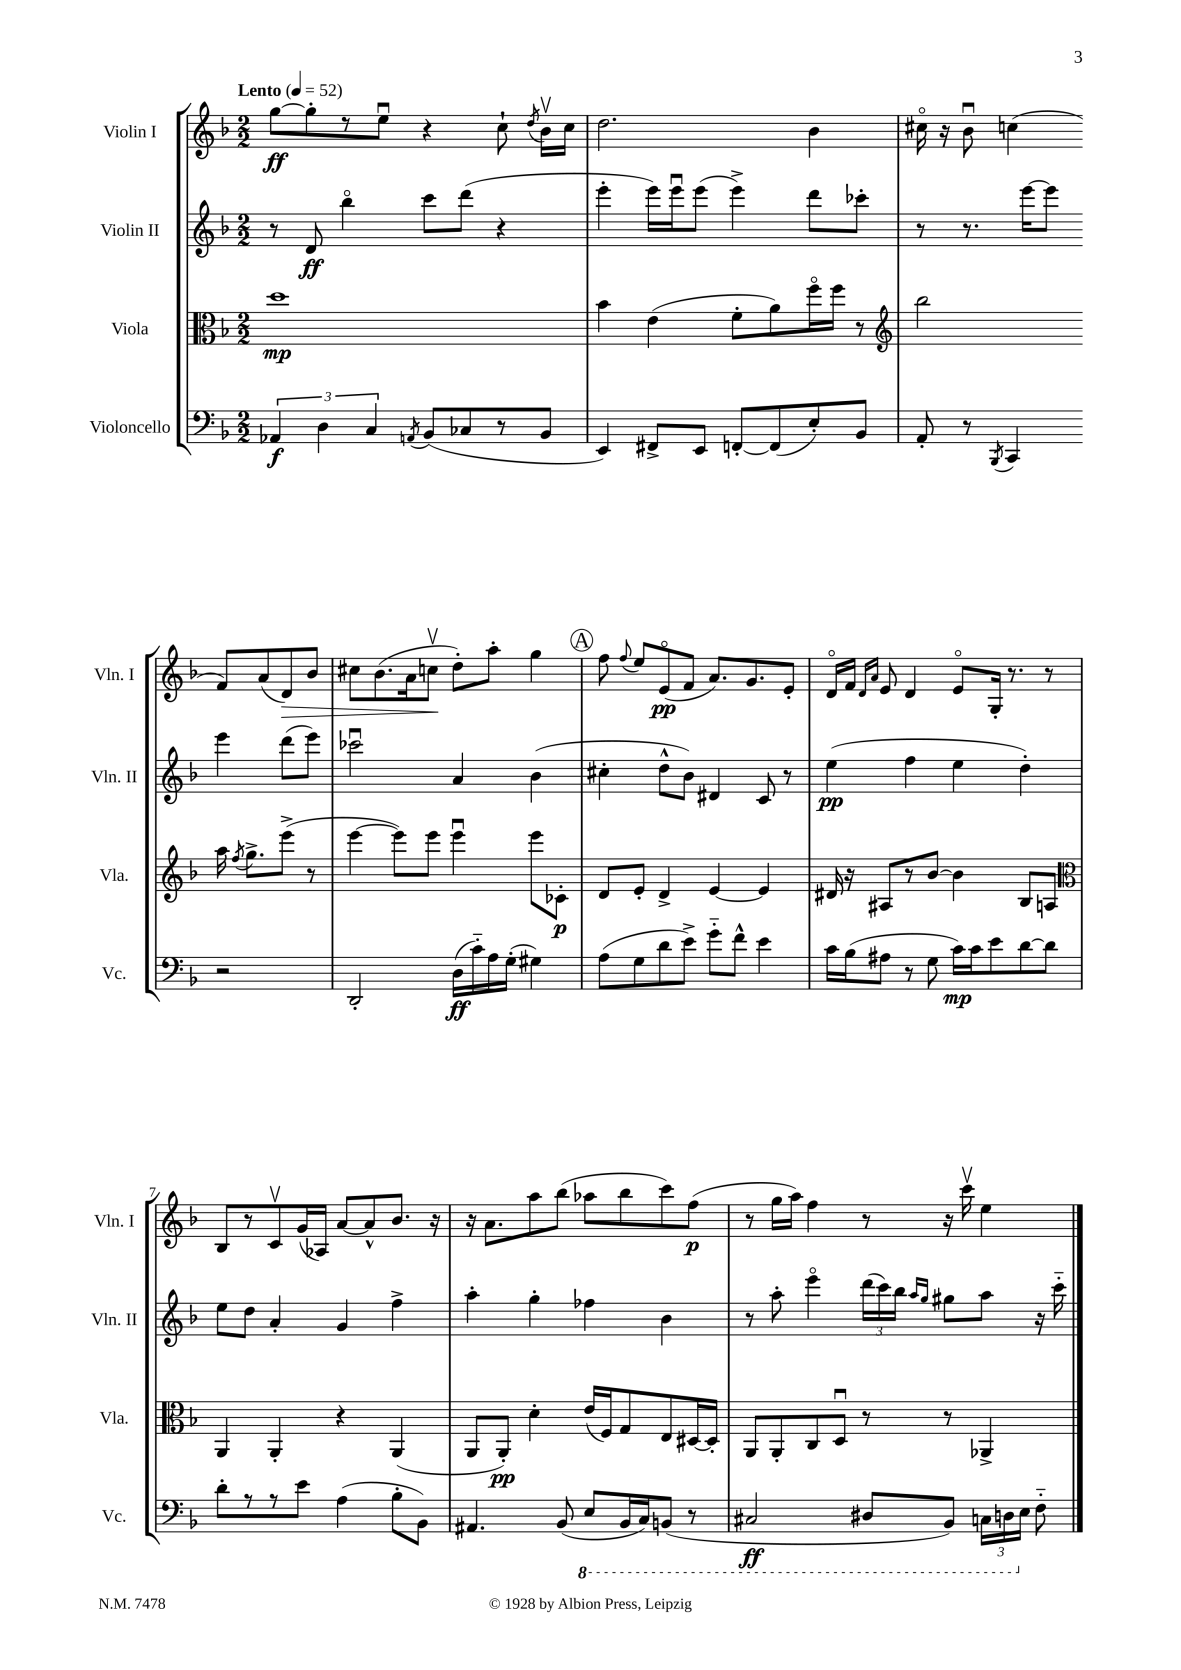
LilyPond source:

<<
\new StaffGroup <<
\new Staff = "s0" \with { instrumentName = "Violin I" shortInstrumentName = "Vln. I" } {
    \clef treble \key f \major \numericTimeSignature \time 2/2 \tempo "Lento" 4 = 52
    \autoBeamOff g''8[~\ff g''8-. r8 e''8]\downbow r4 c''8-! \acciaccatura { d''8 } bes'16[\upbow c''16] |
    d''2. bes'4 |
    cis''16\flageolet r16 bes'8\downbow c''4( f'8[) a'8( d'8\>) bes'8] |
    cis''8[ bes'8.( a'16 c''8]\upbow\! d''8[-.) a''8]-. g''4 |
    \mark \markup { \circle "A" } f''8 \appoggiatura { f''8 } e''8[ e'8\flageolet\pp( f'8] a'8.[) g'8. e'8]-. |
    d'16[\flageolet f'16] \grace { d'16[ a'16] } e'8 d'4 e'8[\flageolet g16]-. r8. r8 |
    bes8[ r8 c'8\upbow g'16( aes16]) a'8[~ a'8-^ bes'8.] r16 |
    r16 a'8.[ a''8 bes''8]( aes''8[ bes''8 c'''8) f''8]\p( |
    r8 g''16[ a''16]) f''4 r8 r16 c'''16\upbow e''4 \bar "|." |
}
\new Staff = "s1" \with { instrumentName = "Violin II" shortInstrumentName = "Vln. II" } {
    \clef treble \key f \major \numericTimeSignature \time 2/2
    \autoBeamOff r8 d'8\ff bes''4\flageolet c'''8[ d'''8]( r4 |
    e'''4-. e'''16[) e'''16\downbow e'''8]( e'''4->) d'''8[ ces'''8]-. |
    r8 r8. e'''16[~ e'''8] e'''4 d'''8[( e'''8]) |
    ces'''2\downbow a'4 bes'4( |
    \mark \markup { \circle "A" } cis''4-. d''8[-^ bes'8]) dis'4 c'8 r8 |
    e''4\pp( f''4 e''4 d''4-.) |
    e''8[ d''8] a'4-. g'4 f''4-> |
    a''4-. g''4-. fes''4 bes'4 |
    r8 a''8-. e'''4\flageolet \tuplet 3/2 { d'''16[( c'''16) bes''16] } \grace { a''16[ g''16] } gis''8[ a''8] r16 c'''16-_ \bar "|." |
}
\new Staff = "s2" \with { instrumentName = "Viola" shortInstrumentName = "Vla." } {
    \clef alto \key f \major \numericTimeSignature \time 2/2
    \autoBeamOff d''1\mp |
    bes'4 e'4( f'8[-. a'8) f''16\flageolet f''16] r8 |
    \clef treble bes''2 a''16 \acciaccatura { f''8 } g''8.[-> e'''8]->( r8 |
    e'''4~ e'''8[) e'''8] e'''4\downbow e'''8[ ces'8]-.\p |
    \mark \markup { \circle "A" } d'8[ e'8]-. d'4-> e'4~ e'4 |
    dis'16 r16 ais8[ r8 bes'8]~ bes'4 bes8[ a8] |
    \clef alto a,4 a,4-. r4 a,4( |
    a,8[ a,8]-.\pp) d'4-. e'16[( f16) g8 e8 dis16~ dis16]-. |
    a,8[ a,8-. c8 d8]\downbow r8 r8 aes,4-> \bar "|." |
}
\new Staff = "s3" \with { instrumentName = "Violoncello" shortInstrumentName = "Vc." } {
    \clef bass \key f \major \numericTimeSignature \time 2/2
    \autoBeamOff \tuplet 3/2 { aes,4\f d4 c4 } \acciaccatura { a,8 } bes,8[( ces8 r8 bes,8] |
    e,4) fis,8[-> e,8] f,8[~-. f,8( e8-.) bes,8] |
    a,8-. r8 \acciaccatura { bes,,8 } c,4 r2 |
    d,2-. d16[\ff( c'16-_) a16 g16]-.( gis4) |
    \mark \markup { \circle "A" } a8[( g8 d'8 e'8]->) g'8[-_ f'8]-^ e'4 |
    c'16[ bes16( ais8] r8 g8 c'16[\mp) c'16 e'8 d'8~ d'8] |
    d'8[-. r8 r8 e'8] a4( bes8[-. bes,8]) |
    ais,4. bes,8( \ottava #-1 e,8[ bes,,16 c,16) b,,8]( r8 |
    cis,2\ff dis,8[ bes,,8]) \tuplet 3/2 { c,16[ d,16 \ottava #0 e16] } f8-_ \bar "|." |
}
>>
>>
